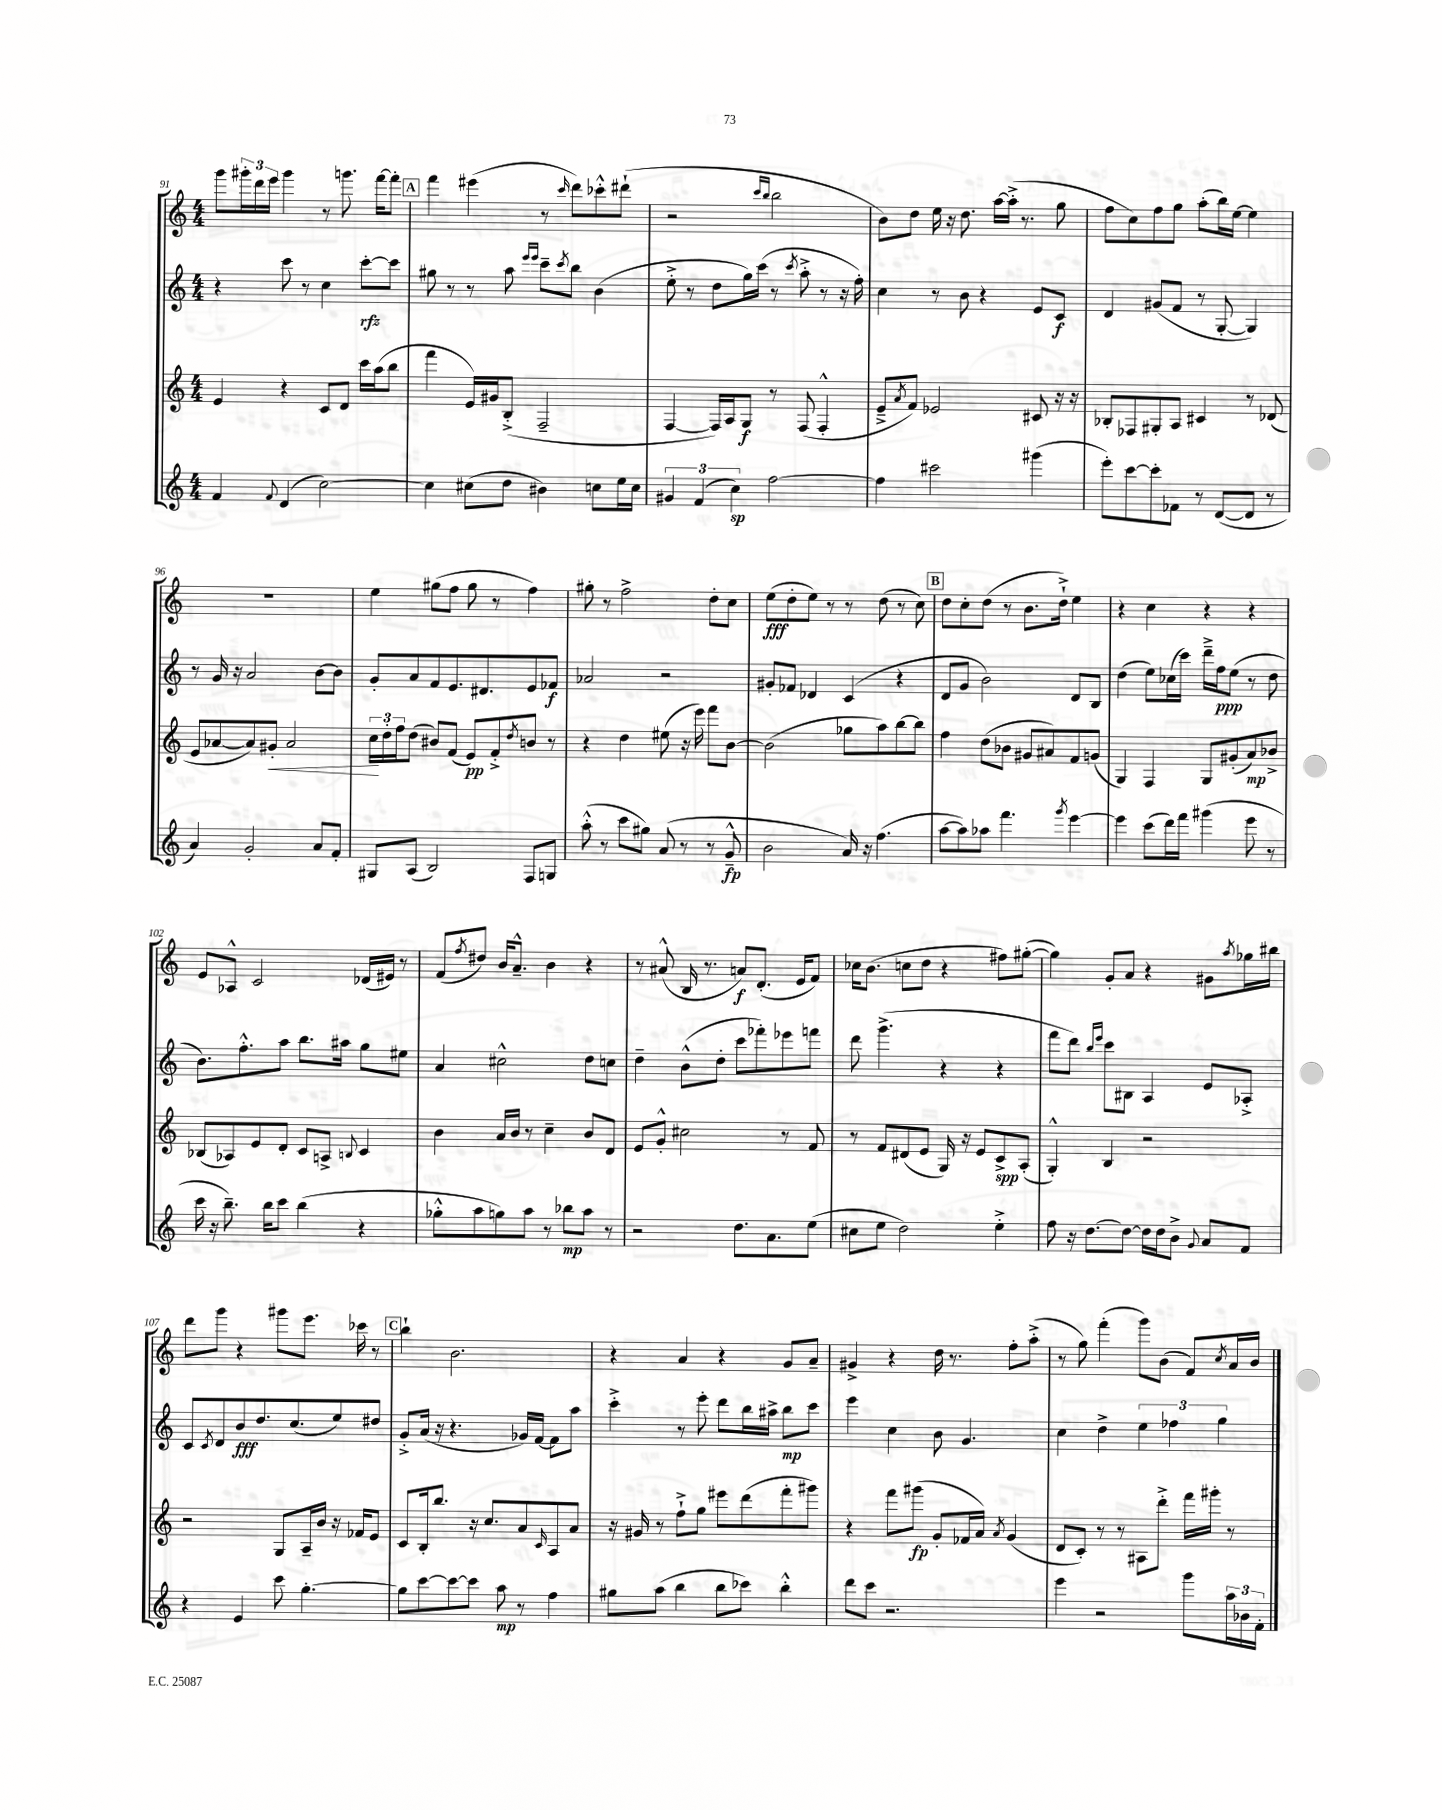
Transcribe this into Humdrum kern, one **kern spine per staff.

**kern	**kern	**kern	**kern
*staff4	*staff3	*staff2	*staff1
*clefG2	*clefG2	*clefG2	*clefG2
*k[]	*k[]	*k[]	*k[]
*M4/4	*M4/4	*M4/4	*M4/4
4f	4e	4r	8ggg
.	.	.	24ggg#'
.	.	.	24ddd
.	.	.	24eee
8qqf	.	.	.
(4d	4r	8ccc	4ggg#
.	.	8r	.
[2cc)	8c	4cc	8r
.	8d	.	8.ggg
.	16ccc	[8ccc'	.
.	(16aa	.	[16fff
.	8bb	8ccc]	8fff']
=	=	=	=
4cc]	4fff	8gg#	4fff
.	.	8r	.
(8cc#	16e)	8r	(4eee#
.	16g#	.	.
8dd	(8B'^	8aa	.
.	.	16qqeee	.
.	.	16qqeee	.
4b#)	2F~	8ccc~	8r
.	.	8qccc	16qqccc
.	.	8bb	8ddd)
8cc	.	(4b	8ccc-'^^
16ee	.	.	(8ddd#`
16cc	.	.	.
=	=	=	=
6g#	[4F	8ee'^	2r
.	.	8r	.
(6f	.	.	.
.	16F])	8dd	.
.	16A	.	.
6cc)	.	.	.
.	8G	16gg)	.
.	.	(16ccc	.
.	.	.	16qqccc
.	.	.	16qqbb
[2ff	8r	8r	2bb
.	.	8qccc	.
.	(8F	8aa'^	.
.	4F'^^	8r	.
.	.	16r	.
.	.	16ff')	.
=	=	=	=
4ff]	8e~^	4cc	8b)
.	8qa	.	.
.	8f)	.	8dd
2ccc#	2e-	8r	16ee
.	.	.	16r
.	.	8b	8.dd
.	.	4r	.
.	.	.	[16aa
.	.	.	(16aa'^]
.	.	.	8.r
(4ggg#	8c#	8e	.
.	16r	8c	8gg
.	16r	.	.
=	=	=	=
8eee')	8B-'	4d	8ff
[8ccc	8F-	.	8cc)
8ccc']	8G#'	(8g#	8ff
8f-	8A	8f	8gg
8r	4c#	8r	(8aa'
([8d	.	[8G'	16bb)
.	.	.	[16ee
8d]	8r	4G])	4ee]
8r	(8d-	.	.
=	=	=	=
4a)	8e	8r	1r
.	[8a-	16g	.
.	.	16r	.
2g'	8a-])	2a	.
.	8g#'	.	.
.	2a-	.	.
8a	.	[8b	.
8f'	.	8b]	.
=	=	=	=
8G#	24cc	8g'	4ee
.	24dd'	.	.
.	24ff	.	.
(8A	(8dd	8a	.
2B)	8b#)	8f	(8gg#
.	(8f	8.e	8ff
.	8e)	.	8gg#
.	.	8.d#	.
.	8f'^	.	8r
.	8qdd	.	.
8F	8b	8e	4ff)
8G	8r	8f-	.
=	=	=	=
(8aa'^^	4r	2a-	8gg#'
8r	.	.	8r
8ccc	4dd	.	2ff^
8gg#)	.	.	.
(8a	(8ee#	2r	.
8r	16r	.	.
.	16eee)	.	.
8r	8fff	.	8dd'
8g~^^	[8b	.	8cc
=	=	=	=
2b	(2b]	8g#'	(8ee
.	.	8f-	8dd'
.	.	4d-	8ee)
.	.	.	8r
16a)	8gg-	(4c	8r
16r	.	.	.
(4.ff	8aa)	.	(8dd
.	[8bb	4r	8r
.	8bb]	.	8cc)
=	=	=	=
[8aa	4ff	8d	8dd
8aa])	.	8g	8cc'
8aa-	(8dd	2b)	(8dd
4.fff	8b-	.	8r
.	8g#	.	8.b
.	8a#)	.	.
.	.	.	16dd`^)
8qggg	.	.	.
[4eee	8f	8d	4ee
.	(8g	8B	.
=	=	=	=
4eee]	4G)	(4dd	4r
(8ccc	4F	8ee)	4cc
16ddd)	.	(16cc-	.
16fff	.	16ccc)	.
(4ggg#	8G	16ddd~^	4r
.	.	16ff	.
.	(8g#'	(8ee	.
8eee	8a)	8r	4r
8r	8b-^	8dd	.
=	=	=	=
16ccc	(8B-	8.b)	8e
16r	.	.	.
8.bb~)	8A-)	.	8A-^^
.	.	8.ff'^^	.
.	8e	.	2c
16bb	.	.	.
8ccc	8d'	8aa	.
(4bb	8c	8.bb	.
.	8A^	.	.
.	.	16aa#	.
.	8qqB	.	.
4r	4c	8gg	(16d-
.	.	.	16e#)
.	.	8ee#	8r
=	=	=	=
8gg-'^^	4b	4a	(8f
.	.	.	8qff
8aa	.	.	8dd#)
8gg)	16a	2cc#^^	16b
.	16b	.	8.a~^^
8aa	8r	.	.
8r	4cc~	.	4b
8bb-	.	.	.
8aa	8b	8dd	4r
8r	8d	8cc	.
=	=	=	=
2r	8e	4dd~	8r
.	8g'^^	.	(8a#^^
.	2cc#	(8b^^	16B
.	.	.	8.r
.	.	8dd'	.
8.dd	.	8ccc	8a)
.	.	8fff-')	(8.d'
8.a	.	.	.
.	8r	8eee-	.
.	.	.	16e
(8ee	8f	8fff	8f)
=	=	=	=
8cc#	8r	8ddd	16cc-
.	.	.	(8.b
8ee	8f	(4.ggg^	.
2dd)	(8d#	.	8cc
.	8e	.	8dd
.	16G)	4r	4r
.	16r	.	.
.	8e	.	.
4ee'^	8c^	4r	8ff#)
.	(8A'	.	([8gg#'
=	=	=	=
8ff	4G'^^)	8fff	4gg#])
16r	.	8ddd)	.
[8.dd	.	.	.
.	.	16qqbb	.
.	.	16qqeee	.
.	4B	8ccc	8g'
8dd_	.	8B#	8a
16dd]	2r	4A	4r
16dd	.	.	.
8b^	.	.	.
8qqg	.	.	.
8a	.	8e	8g#
.	.	.	8qaa
8f	.	8A-'^	16gg-
.	.	.	16bb#
=	=	=	=
4r	2r	8c	8ddd
.	.	8qc	.
.	.	8d	8ggg
4e	.	8b	4r
.	.	8.dd	.
8ccc	8G	.	8ggg#
.	.	(8.cc	.
[4.gg'	16A~	.	8.eee
.	16b	.	.
.	16r	8ee)	.
.	16f-	.	16ccc-
.	8e	8dd#	8r
=	=	=	=
8gg]	8c	8g'^	4bb`
[8ccc	16B'	(16a	.
.	8.bb	16r	.
8ccc_	.	4.r	2.b
8ccc]	16r	.	.
.	8.cc	.	.
8aa	.	.	.
8r	8a	16g-)	.
.	.	[16f	.
.	16qqc	.	.
4ff	8A	8f]	.
.	8a	8aa	.
=	=	=	=
8gg#	16r	4ccc'^	4r
.	16g#	.	.
(8aa	8r	.	.
4bb	8ff`^	8r	4a
.	8gg	8eee'	.
8bb	8eee#	8ddd	4r
8ccc-)	(8ddd	16bb	.
.	.	16aa#^	.
4bb'^^	8fff'	8bb	8g
.	8ggg#)	8ccc	8a~
=	=	=	=
8ddd	4r	4eee	4g#^
8ccc	.	.	.
2.r	8fff	4cc	4r
.	(8ggg#	.	.
.	8g'	8b	16dd
.	.	.	8.r
.	16f-	4.g	.
.	16a)	.	.
.	8qa	.	.
.	(4g	.	8ff'
.	.	.	(8aa'^
=	=	=	=
4eee	8d	4cc	8r
.	8c')	.	8gg)
2r	8r	4dd^	(4fff'
.	8r	.	.
.	8A#	6ee	8ggg)
.	8ddd'^	.	(8b
.	.	6ff-	.
8ggg	16fff	.	8f)
.	16ggg#'	.	.
.	.	6gg	.
.	.	.	8qcc
24aa	8r	.	16a
24b-	.	.	.
.	.	.	16b
24f'	.	.	.
==	==	==	==
*-	*-	*-	*-
